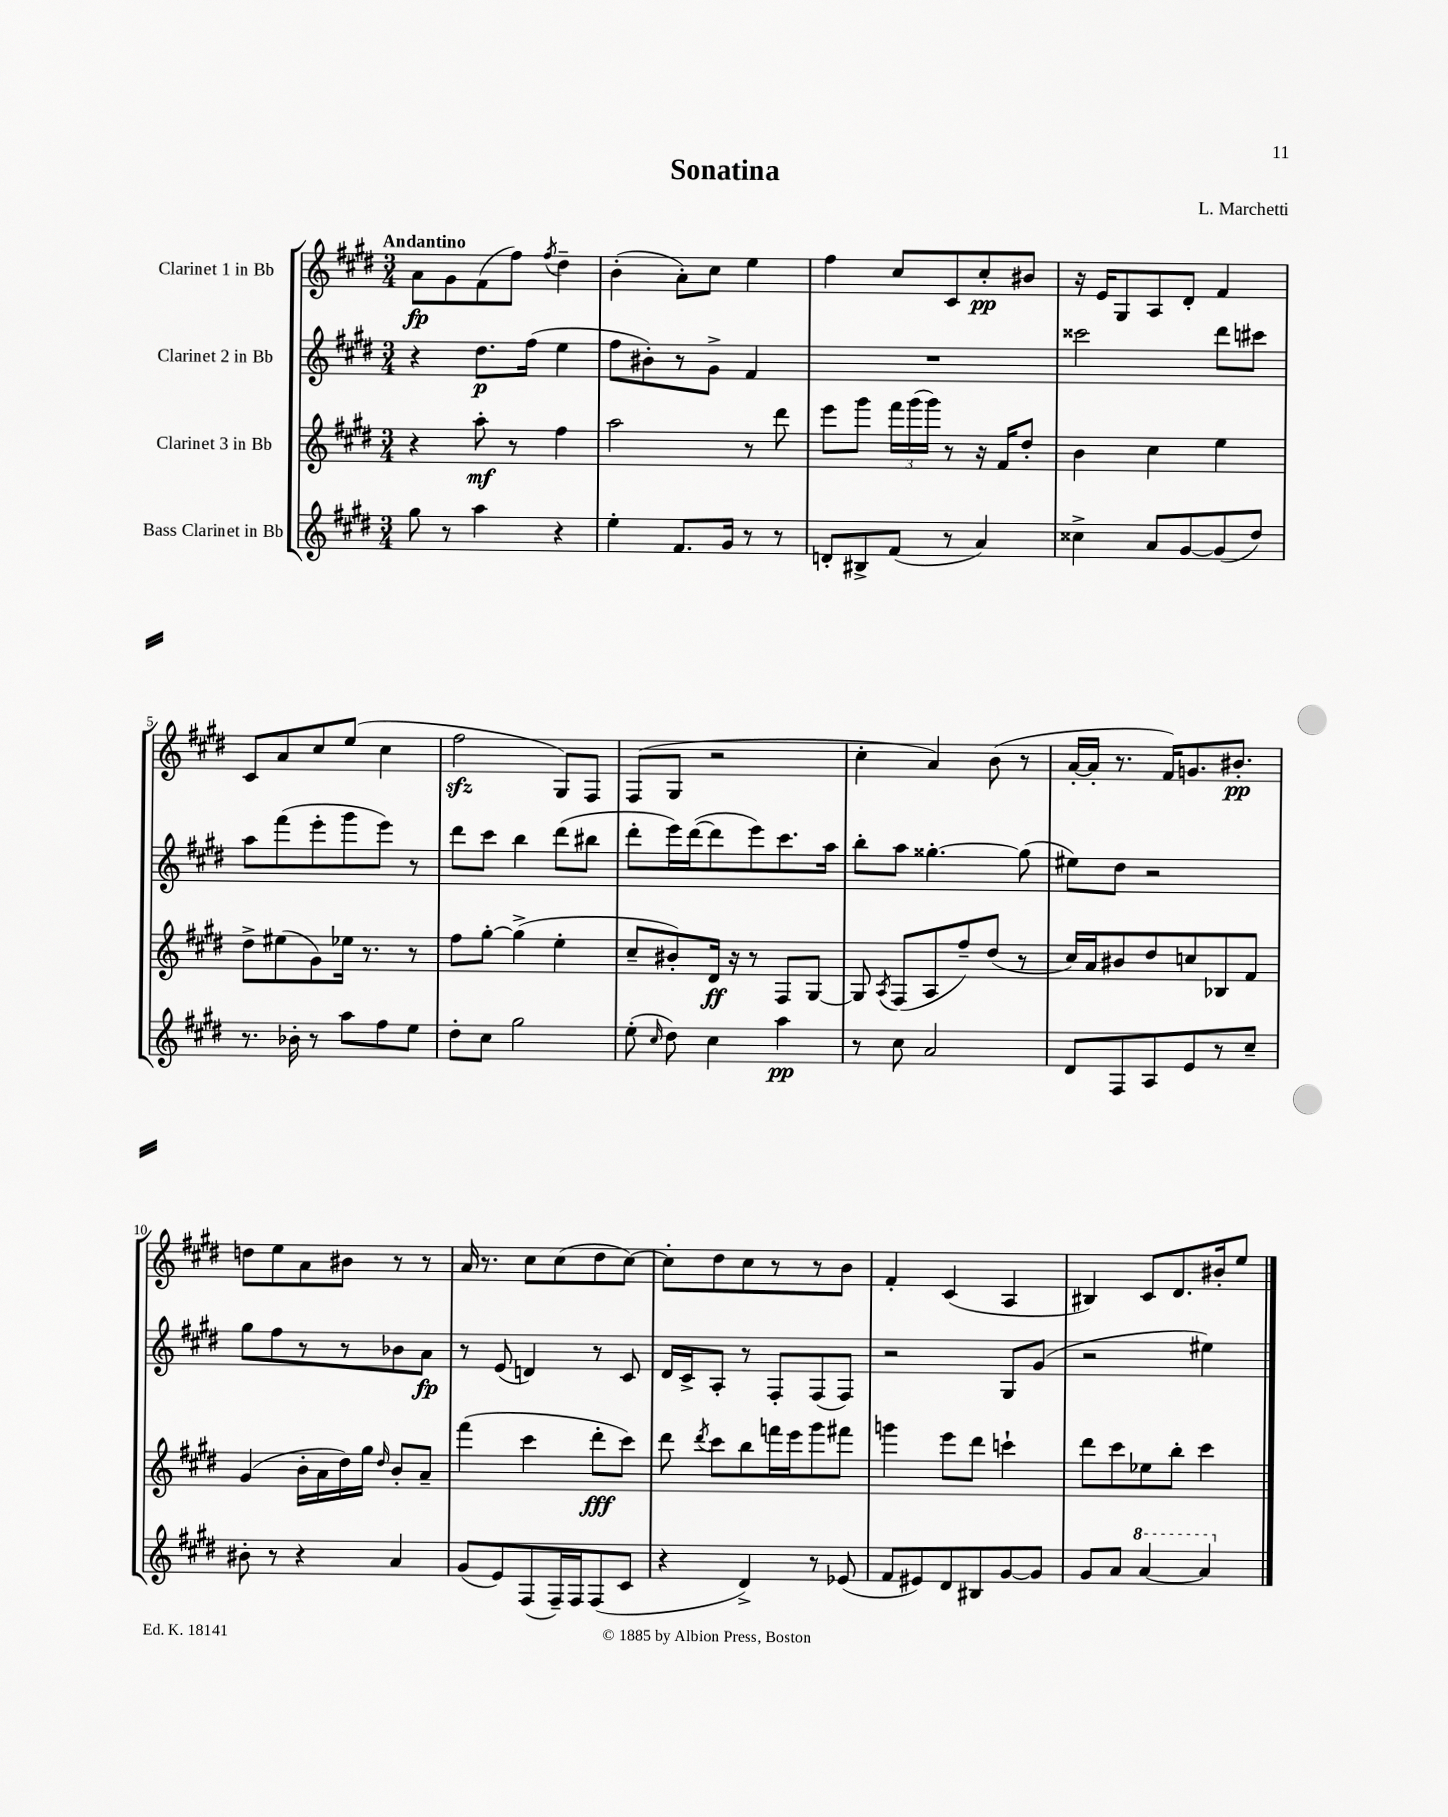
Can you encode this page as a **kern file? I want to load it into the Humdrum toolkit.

**kern	**dynam	**kern	**dynam	**kern	**dynam	**kern	**dynam
*part4	*part4	*part3	*part3	*part2	*part2	*part1	*part1
*staff4	*staff4	*staff3	*staff3	*staff2	*staff2	*staff1	*staff1
*I"Bass Clarinet in Bb	*	*I"Clarinet 3 in Bb	*	*I"Clarinet 2 in Bb	*	*I"Clarinet 1 in Bb	*
*clefG2	*	*clefG2	*	*clefG2	*	*clefG2	*
*k[f#c#g#d#]	*	*k[f#c#g#d#]	*	*k[f#c#g#d#]	*	*k[f#c#g#d#]	*
*M3/4	*	*M3/4	*	*M3/4	*	*M3/4	*
=1	=1	=1	=1	=1	=1	=1	=1
!	!	!	!	!	!	!LO:TX:a:B:t=Andantino	!
8gg#\	.	4r	.	4r	.	8a\L	fp
8r	.	.	.	.	.	8g#\	.
4aa\	.	8aa'\	mf	8.dd#\L	p	(8f#\	.
.	.	8r	.	.	.	8ff#\J)	.
.	.	.	.	(16ff#\Jk	.	.	.
.	.	.	.	.	.	8qff#/	.
4r	.	4ff#\	.	4ee\	.	4dd#~\	.
=2	=2	=2	=2	=2	=2	=2	=2
4ee'\	.	2aa\	.	8ff#\L	.	(4b'\	.
.	.	.	.	8b#X'\)	.	.	.
8.f#/L	.	.	.	8r	.	8a'\L)	.
.	.	.	.	8g#^\J	.	8cc#\J	.
16g#/Jk	.	.	.	.	.	.	.
8r	.	8r	.	4f#/	.	4ee\	.
8r	.	8ddd#\	.	.	.	.	.
=3	=3	=3	=3	=3	=3	=3	=3
8dn'/L	.	8eee\L	.	2.r	.	4ff#\	.
8B#X^/	.	8ggg#\J	.	.	.	.	.
(8f#/J	.	24fff#\LL	.	.	.	8cc#/L	.
.	.	(24ggg#\	.	.	.	.	.
.	.	24ggg#\JJ)	.	.	.	.	.
8r	.	8r	.	.	.	8c#/	.
4a/)	.	16r	.	.	.	8cc#'/	pp
.	.	16f#/KL	.	.	.	.	.
.	.	8dd#'/J	.	.	.	8b#X/J	.
=4	=4	=4	=4	=4	=4	=4	=4
4cc##X^\	.	4b\	.	2ccc##X\	.	16r	.
.	.	.	.	.	.	16e/KL	.
.	.	.	.	.	.	8G#/	.
8a/L	.	4cc#\	.	.	.	8A/	.
[8g#/	.	.	.	.	.	8d#'/J	.
(8g#/]	.	4ee\	.	8ddd#\L	.	4f#/	.
8dd#/J)	.	.	.	8ccc#X\J	.	.	.
!!LO:LB:g=z
=5	=5	=5	=5	=5	=5	=5	=5
8.r	.	8dd#^\L	.	8aa\L	.	8c#/L	.
.	.	(8ee#X\	.	(8fff#\	.	8a/	.
16b-X'\	.	.	.	.	.	.	.
8r	.	8g#\)	.	8eee'\	.	8cc#/	.
8aa\L	.	16ee-X\Jk	.	8ggg#\	.	(8ee/J	.
.	.	8.r	.	.	.	.	.
8ff#\	.	.	.	8eee\J)	.	4cc#\	.
8ee\J	.	8r	.	8r	.	.	.
=6	=6	=6	=6	=6	=6	=6	=6
8dd#'\L	.	8ff#\L	.	8ddd#\L	.	2ff#zz\	.
8cc#\J	.	[8gg#'\J	.	8ccc#\J	.	.	.
2gg#\	.	(4gg#^\]	.	4bb\	.	.	.
.	.	4ee'\	.	(8ddd#\L	.	8G#/L)	.
.	.	.	.	8bb#X\J	.	8F#/J	.
=7	=7	=7	=7	=7	=7	=7	=7
(8ee'\	.	8cc#~/L	.	8ddd#'\L	.	(8F#/L	.
16qqcc#/	.	.	.	.	.	.	.
8dd#\)	.	8b#X'/)	.	16eee\L)	.	8G#/J	.
.	.	.	.	([16ddd#\J	.	.	.
4cc#\	.	16d#/Jk	ff	8ddd#\]	.	2r	.
.	.	16r	.	.	.	.	.
.	.	8r	.	8eee\)	.	.	.
4aa\	pp	8F#/L	.	8.ccc#\	.	.	.
.	.	[8G#/J	.	.	.	.	.
.	.	.	.	16aa\Jk	.	.	.
=8	=8	=8	=8	=8	=8	=8	=8
8r	.	8G#/]	.	8bb'\L	.	4cc#'\	.
.	.	8qA/	.	.	.	.	.
8cc#\	.	(8F#/L	.	8aa\J	.	.	.
2a/	.	8A/	.	[4.gg##X'\	.	4a/)	.
.	.	8ff#~/)	.	.	.	.	.
.	.	(8dd#/J	.	.	.	(8b\	.
.	.	8r	.	(8gg##\]	.	8r	.
=9	=9	=9	=9	=9	=9	=9	=9
8d#/L	.	16cc#/LL)	.	8ee#X\L)	.	[16a'/LL	.
.	.	16a/J	.	.	.	16a'/JJ]	.
8F#/	.	8b#X/	.	8dd#\J	.	8.r	.
8A/	.	8dd#/	.	2r	.	.	.
.	.	.	.	.	.	16f#/KL)	.
8e/	.	8ccn/	.	.	.	8.gn/	.
8r	.	8B-X/	.	.	.	.	.
.	.	.	.	.	.	8.b#X'/J	pp
8cc#~/J	.	8f#/J	.	.	.	.	.
!!LO:LB:g=z
=10	=10	=10	=10	=10	=10	=10	=10
8b#X'\	.	(4g#/	.	8gg#\L	.	8ddn\L	.
8r	.	.	.	8ff#\	.	8ee\	.
4r	.	16b'\LL	.	8r	.	8a\	.
.	.	16a\	.	.	.	.	.
.	.	16dd#\)	.	8r	.	8b#X\J	.
.	.	16gg#\JJ	.	.	.	.	.
.	.	16qqdd#/	.	.	.	.	.
4a/	.	8b'/L	.	8b-X\	.	8r	.
.	.	8a~/J	.	8a\J	fp	8r	.
=11	=11	=11	=11	=11	=11	=11	=11
(8g#/L	.	(4fff#\	.	8r	.	16a/	.
.	.	.	.	.	.	8.r	.
8e/)	.	.	.	(8e/	.	.	.
(8F#/	.	4ccc#\	.	4dn/)	.	8cc#\L	.
16F#~/L)	.	.	.	.	.	(8cc#\	.
16F#/J	.	.	.	.	.	.	.
(8F#/	.	8ddd#'\L	fff	8r	.	8dd#\	.
8c#/J	.	8ccc#\J)	.	8c#/	.	[8cc#\J)	.
=12	=12	=12	=12	=12	=12	=12	=12
4r	.	8ddd#\	.	16d#/LL	.	8cc#'\L]	.
.	.	.	.	16c#^/J	.	.	.
.	.	8qddd#/	.	.	.	.	.
.	.	8ccc#\L	.	8A'/J	.	8dd#\	.
4d#^/)	.	8bb\	.	8r	.	8cc#\	.
.	.	16fffn\L	.	8F#'/L	.	8r	.
.	.	16eee\J	.	.	.	.	.
8r	.	8ggg#\	.	(8F#/	.	8r	.
(8e-X/	.	8fff#X\J	.	8F#/J)	.	8b\J	.
=13	=13	=13	=13	=13	=13	=13	=13
8f#/L	.	4gggn\	.	2r	.	4f#'/	.
8e#X/)	.	.	.	.	.	.	.
8d#/	.	8eee\L	.	.	.	(4c#/	.
8B#X/	.	8ddd#\J	.	.	.	.	.
[8g#/	.	4cccn`\	.	8G#/L	.	4A/	.
8g#/J]	.	.	.	(8g#/J	.	.	.
=14	=14	=14	=14	=14	=14	=14	=14
8g#/L	.	8ddd#\L	.	2r	.	4B#X/)	.
8a/J	.	8ccc#\	.	.	.	.	.
*8va	*	*	*	*	*	*	*
[4aa/	.	8ee-X\	.	.	.	8c#/L	.
.	.	8bb'\J	.	.	.	8.d#/	.
4aa/]	.	4ccc#\	.	4ee#X\)	.	.	.
.	.	.	.	.	.	16b#X'/k	.
.	.	.	.	.	.	8ee/J	.
*X8va	*	*	*	*	*	*	*
==	==	==	==	==	==	==	==
*-	*-	*-	*-	*-	*-	*-	*-
